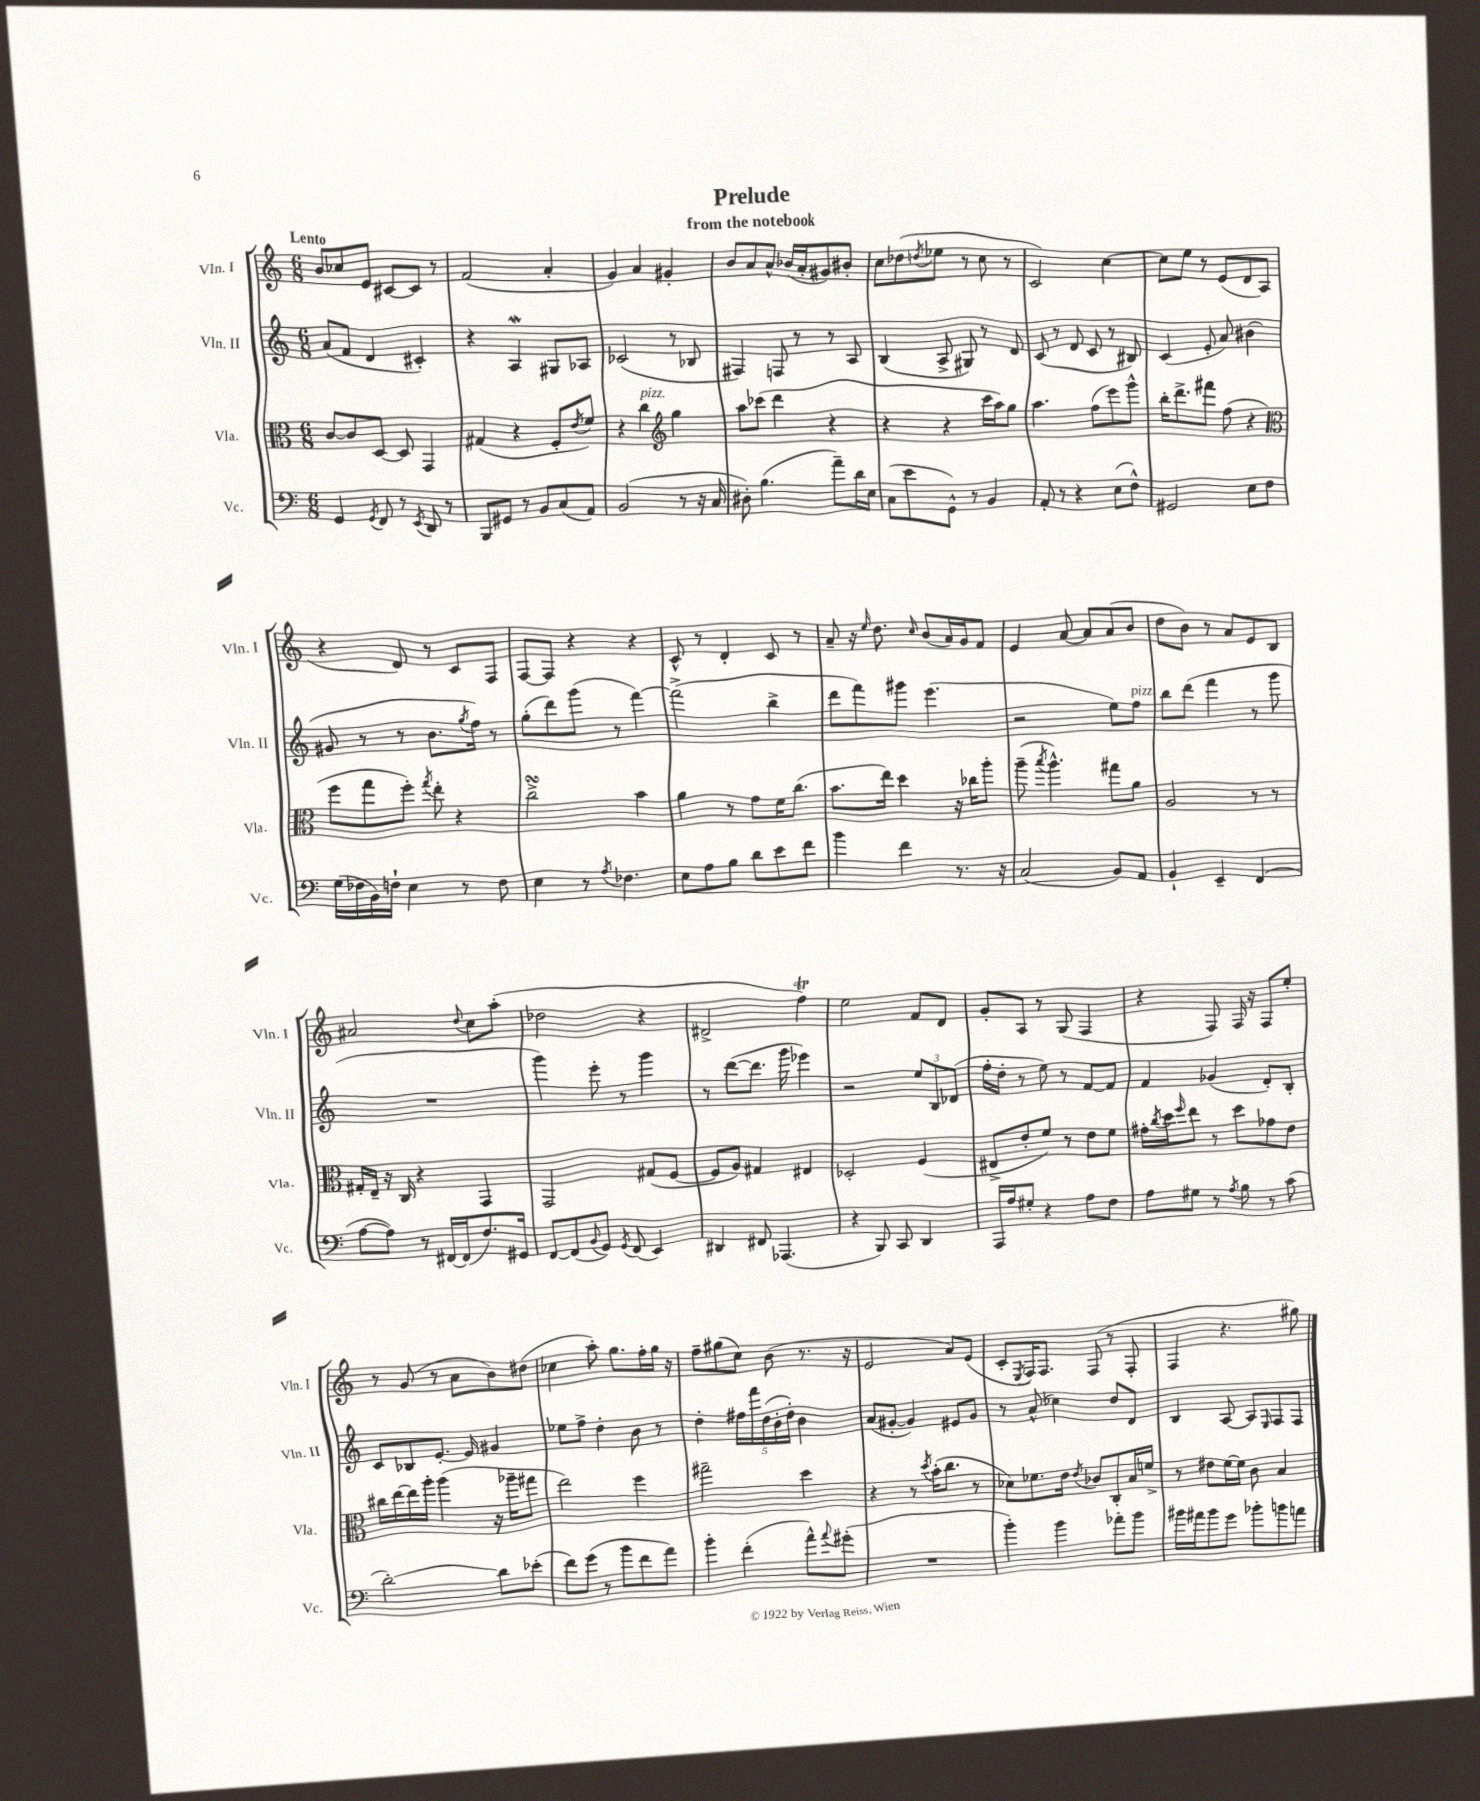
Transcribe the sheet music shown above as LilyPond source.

\header { title = "Prelude" subtitle = "from the notebook" }
<<
\new StaffGroup <<
\new Staff = "s0" \with { instrumentName = "Vln. I" shortInstrumentName = "Vln. I" } {
    \clef treble \key c \major \numericTimeSignature \time 6/8 \tempo "Lento"
    b'8 ces''8 e'8 cis'8~ cis'8 r8 |
    f'2( a'4-. |
    g'4) a'4 gis'4-. |
    b'8 a'8 a'8-^ bes'16( a'16-. gis'8) bis'8-. |
    c''8 des''8( \acciaccatura { d''8 } ees''8 r8 c''8 r8 |
    c'2) c''4~ |
    c''8 e''8 r8 e'8( d'8 a8 |
    r4 d'8) r8 c'8 f8 |
    f8~ f8 r4 r4 |
    c'8-^ r8 d'4-. c'8 r8 |
    a'8-- r16 \grace { e''16 } d''8. \grace { c''16 } b'8( a'16) g'16 f'8 |
    e'4 a'8~ a'8 a'8( b'8 |
    d''8 b'8) r8 a'8 e'8 b8 |
    ais'2 \appoggiatura { d''8 } c''8 a''8-.( |
    des''2 r4 |
    dis'2-> f''4\trill) |
    e''2 f'8 d'8 |
    g'8-. a8 r8 g8( f4 |
    r4 f8) f16 r16 f8 e''8-. |
    r8 g'8( r8 a'8 b'8) dis''8( |
    ces''4 a''8-.) g''8. f''16-. g''16 r16 |
    f''8-- gis''8( c''8) b'8( r8. r16 |
    e'2 a'8) e'8( |
    c'8-. \acciaccatura { e8 } f16) f8. f8( r8 f8-. |
    f4 r4. gis''8) \bar "|." |
}
\new Staff = "s1" \with { instrumentName = "Vln. II" shortInstrumentName = "Vln. II" } {
    \clef treble \key c \major \numericTimeSignature \time 6/8
    a'8( f'8 d'4 cis'4-.) |
    r4 a4\mordent gis8 aes8 |
    ces'2( r8 bes8 |
    fis4) f8 r8 r8 a8 |
    b4( a8-> gis8) r8 d'8 |
    c'8( r8 d'8 c'8 r8 bis8) |
    c'4( e'8-. a'8) bis'4( |
    gis'8 r8 r8 b'8. \acciaccatura { g''8 } f''16) r8 |
    g''8-.( d'''8) g'''8( r8 f'''4~) |
    f'''2->( b''4-> |
    d'''8 f'''8) gis'''8 e'''4.( |
    r2 e''8) f''8^\markup { \italic "pizz." } |
    b''8 d'''8( f'''4 r8 g'''8 |
    R2. |
    g'''4) e'''8-. r8 g'''4 |
    r8 d'''8~( d'''8. g'''16 ees'''4) |
    r2 \tuplet 3/2 { e''8 b8 des'8( } |
    f''16-. d''16-. r8 e''8) r8 f'8~ f'8 |
    f'4 ges'4( d'8-.) b8-. |
    c'8 bes8 e'8.~-. e'16 gis'4 |
    ees''8 f''8-> d''4-. b'8 r8 |
    d''4-. \tuplet 5/4 { fis''16 f'''16 d''16( b'16-. d''16-.) } b'4 |
    a'8( gis'8~-. gis'4) eis'8 gis'8 |
    r8 a'8-^( ces''4) d''8 d'8 |
    b4 a8~ a8 \grace { e16 } f8 f8 \bar "|." |
}
\new Staff = "s2" \with { instrumentName = "Vla." shortInstrumentName = "Vla." } {
    \clef alto \key c \major \numericTimeSignature \time 6/8
    c'8~ c'8 d8~ d8 g,4 |
    gis4( r4 f8-. \acciaccatura { e'8 } f'8) |
    r4 c''4^\markup { \italic "pizz." } \clef treble g''4 |
    a''8 ces'''8( d'''4 r4 |
    r4 r4 c'''16 a''16) g''8 |
    a''4. f''8( e'''8) g'''8-^ |
    b''16-. d'''8.-> fis'''8 f''8( r4 |
    \clef alto f''8 g''8 f''8-.) \acciaccatura { g''8 } e''8-. r4 |
    c''2->\turn b'4 |
    a'4 r8 g'8 f'16 c''8.( |
    b'8. e''16) d''4 r16 ces''16 a''8-. |
    a''8--( \acciaccatura { b''8 } a''4.-^) gis''8 a'8 |
    a2 r8 r8 |
    gis16-. e16-- r16 c16 r4 g,4 |
    g,2 gis8( f8~ |
    f8 a8) gis4 eis4 |
    des2-. f4( |
    eis8-> e'8-. f'8) r8 e'8 f'8 |
    gis'16-. \acciaccatura { c''8 } d''16 \grace { f''16 } e''8 r8 d''8 ges'8 e'8 |
    cis''16 e''16~ e''16 a''16-. a''4( r16 aes''16-- gis''8 |
    e''2) f''4 |
    gis''2-- d''4 |
    r4 r8 \acciaccatura { d''8 } b'16-.( c''8. r8 |
    des'8) fes'8. e'16 \acciaccatura { e'8 } ces'8 c8-. b16 f'16-> |
    r8 eis'8 f'16~ f'16 c'8 b4 \bar "|." |
}
\new Staff = "s3" \with { instrumentName = "Vc." shortInstrumentName = "Vc." } {
    \clef bass \key c \major \numericTimeSignature \time 6/8
    g,4 \acciaccatura { g,8 } f,8 r8 \acciaccatura { e,8 } d,8 r8 |
    b,,8 gis,8 r8 b,8 c8( a,8) |
    b,2( r8 r16 c16 |
    dis8-.) b4.( a'8--) d'16 e16 |
    c8( e'8 g,8-^) r8 b,4 |
    a,8-. r8 r4 e8( f8-^) |
    gis,2 e8 f8 |
    g16( fes16 b,16) f16-! e4 r8 f8 |
    e4 r8 \acciaccatura { a8 } fes4. |
    e8 a8 b8 d'8 e'8 f'8 |
    b'4 f'4 r8. r16 |
    c2( b,8) a,8 |
    b,4-! e,4-- f,4( |
    a8~ a8) r8 fis,16~ fis,16( f8.) gis,16 |
    f,8~ f,8( \appoggiatura { b,8 } g,8) \acciaccatura { g,8 } f,8( e,4) |
    dis,4 fis,8 aes,,4.( |
    r4 b,,8) c,8 d,4 |
    a,,16 a16 gis8-. r4 a8 f8 |
    a8 gis8 r8 \acciaccatura { a8 } b8 r8 c'8( |
    d'2~-.) d'8 ees'8-.( |
    f'8) g'8( r8 b'8 f'8 a'8) |
    b'4-. f'4-.( a'8-^) \appoggiatura { a'8 } gis'8-.( |
    R2. |
    b'4-.) b'4 aes'8-. b'8 |
    bis'16 ais'16 bis'8 g'8 bes'8-. b'8 a'8 \bar "|." |
}
>>
>>
\layout { \context { \Score \remove "Bar_number_engraver" } }
